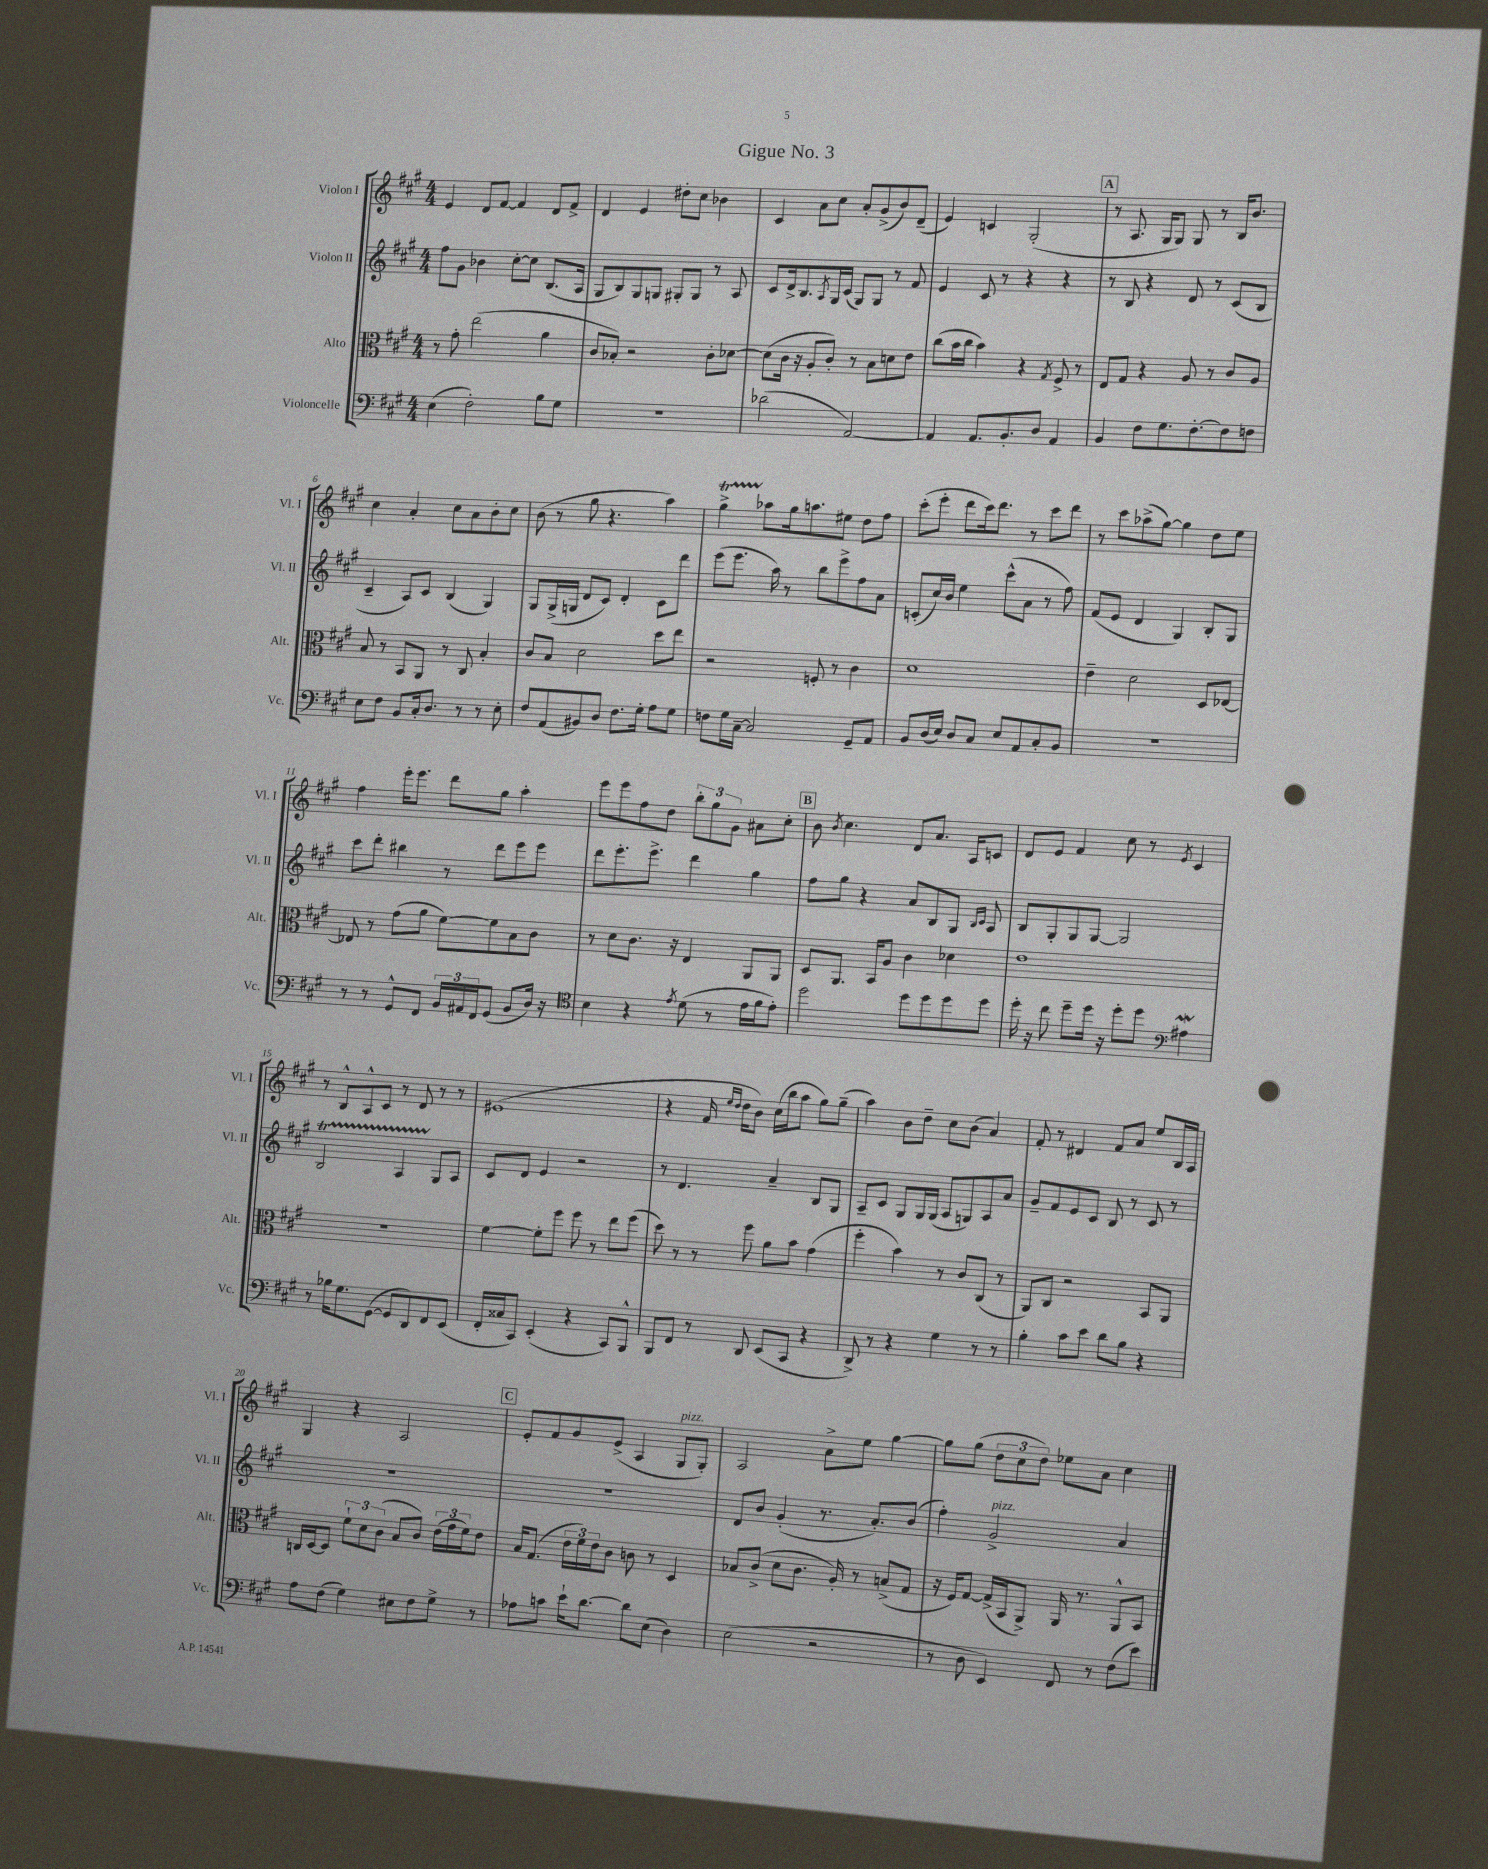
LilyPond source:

\header { title = "Gigue No. 3" }
<<
\new StaffGroup <<
\new Staff = "s0" \with { instrumentName = "Violon I" shortInstrumentName = "Vl. I" } {
    \clef treble \key a \major \numericTimeSignature \time 4/4
    e'4 d'8 fis'8~ fis'4 d'8 fis'8-> |
    d'4 e'4 dis''8-. cis''8 bes'4 |
    cis'4 a'8 cis''8 a'8-. gis'8->( b'8) d'8--( |
    e'4) c'4 gis2-.( |
    \mark \markup { \box "A" } r8 a8. gis16 gis8) gis8 r8 b16 b'8. |
    cis''4 a'4-. cis''8 a'8 b'8-. cis''8 |
    b'8( r8 gis''8 r4. a''4) |
    gis''4->\startTrillSpan aes''8\stopTrillSpan gis''16 a''8. eis''8 d''8 fis''8 |
    cis'''8-.( e'''8-. d'''8 cis'''16) d'''8. r8 cis'''8 d'''8 |
    r8 cis'''8 aes''8->( gis''8~) gis''4 d''8 e''8 |
    fis''4 e'''16-. e'''8. d'''8 gis''8 a''4-. |
    e'''8 e'''8 fis''8 d''8 \tuplet 3/2 { b''8-. gis''8 gis'8 } ais'8 cis''8-. |
    \mark \markup { \box "B" } b'8 \acciaccatura { b'8 } cis''4. d'8 a'8. a16 c'8 |
    d'8 e'8 fis'4 cis''8 r8 \acciaccatura { e'8 } cis'4 |
    r8 b8-^ a8-^ cis'8 r8 d'8 r8 r8 |
    eis'1( |
    r4 fis'16 \grace { e''16 d''16 } d''16 b'8) cis''16( b''16 a''8 gis''8) gis''8--( |
    a''4) b'8 d''8-- cis''8 b'8( a'4) |
    fis'8-. r8 dis'4 fis'8 a'8 e''8 b16 a16 |
    gis4 r4 a2 |
    \mark \markup { \box "C" } e'8-. fis'8 gis'8 e'8->( a4 gis8^\markup { \italic "pizz." } gis8-.) |
    a2 a'8-> e''8 gis''4~ |
    gis''8 gis''8( \tuplet 3/2 { d''8 cis''8 d''8) } ees''8 a'8 cis''4 \bar "|." |
}
\new Staff = "s1" \with { instrumentName = "Violon II" shortInstrumentName = "Vl. II" } {
    \clef treble \key a \major \numericTimeSignature \time 4/4
    fis''8 gis'8 bes'4 cis''8~-. cis''8 b8.( a16 |
    gis8 b8) gis8 g8 gis8-. gis8 r8 a8 |
    cis'8 d'16-> b8. \acciaccatura { a8 } gis16 cis'16( gis8) gis8 r8 fis'8 |
    e'4 cis'8 r8 r4 r4 |
    \mark \markup { \box "A" } r8 b8 r4 d'8 r8 cis'8( b8 |
    cis'4-- a8) cis'8 b4( gis4) |
    gis8 gis16->( g16 d'8 cis'8) d'4-. cis'8 d'''8 |
    e'''8( e'''8. a''16) r8 b''8 e'''8-> fis''8 a'8 |
    c'8-.( cis''16) b'16 e''4 cis'''8-^( a'8 r8 fis''8) |
    fis'8( e'8 d'4 gis4) b8-. gis8 |
    cis'''8 d'''8-. bis''4 r8 d'''8 e'''8 e'''8 |
    d'''8 e'''8.-. e'''8.-> d'''4 gis''4 |
    \mark \markup { \box "B" } fis''8 gis''8 r4 a'8 b8 gis8 \grace { b16 cis'16 } a8 |
    b8 gis8-. gis8 gis8~ gis2 |
    b2\startTrillSpan a4 gis8\stopTrillSpan a8 |
    cis'8 d'8 e'4 r2 |
    r8 d'4. a'4-- b8 gis8 |
    a8-- cis'8 gis8 gis16 gis16( a8 g8) a8 a'8 |
    gis'8-- fis'8 e'8 cis'8 b8 r8 cis'8 r8 |
    r1 |
    \mark \markup { \box "C" } R1 |
    d'8 b'8 gis'4-.( r8. a'8.-.) b'8( |
    fis''4-.) gis'2->^\markup { \italic "pizz." } a'4 \bar "|." |
}
\new Staff = "s2" \with { instrumentName = "Alto" shortInstrumentName = "Alt." } {
    \clef alto \key a \major \numericTimeSignature \time 4/4
    r8 gis'8-. e''2( a'4 |
    cis'8 bes8-.) r2 cis'8-. des'8~ |
    des'8( cis'16 r16 a8-. cis'8-.) r8 b8 d'8 e'8 |
    cis''8( b'16 cis''16 b'4) r4 \acciaccatura { gis8 } fis8-> r8 |
    \mark \markup { \box "A" } e8 gis8 r4 a8 r8 cis'8 a8 |
    b8 r8 b,8 a,8 r8 cis8 b4-. |
    cis'8 b8 d'2 d''8 e''8 |
    r2 f8-. r8 cis'4 |
    d'1 |
    e'4-- d'2 d8 ees8~ |
    ees8 r8 gis'8( a'8 fis'8~) fis'8 b8 cis'8 |
    r8 d'8 cis'8. r16 e4 a,8 a,8 |
    \mark \markup { \box "B" } d8 a,8. b,16 a8 cis'4 des'4 |
    e'1 |
    R1 |
    fis'4~ fis'8-. fis''8 fis''8 r8 e''8 fis''8( |
    d''8) r8 r8 fis''8 a'8 b'8 gis'4( |
    fis''4-. b'4) r8 cis'8 cis8( r8 |
    a,8) cis8 r2 b,8 a,8 |
    c16 d16~ d8 \tuplet 3/2 { fis'8-! d'8 cis'8( } b8 cis'8) \tuplet 3/2 { e'16( gis'16 fis'16) } e'8 |
    \mark \markup { \box "C" } b16 gis8.( \tuplet 3/2 { e'16 fis'16) e'16 } cis'8 c'8 r8 d4 |
    bes8 cis'8->( d'8 cis'8. a16-.) r8 b8->( gis8 |
    r16 fis16) gis8~ gis16->( b,16 a,8->) a,16 r8. a,8-^ b,8 \bar "|." |
}
\new Staff = "s3" \with { instrumentName = "Violoncelle" shortInstrumentName = "Vc." } {
    \clef bass \key a \major \numericTimeSignature \time 4/4
    e4( fis2-.) b8 gis8 |
    r1 |
    des'2( a,2~) |
    a,4 a,8. b,8.-. d8 a,4 |
    \mark \markup { \box "A" } b,4 fis8 gis8. fis8.~-. fis8 f8 |
    e8 fis8 b,8 cis16-. d8. r8 r8 e8-. |
    fis8 a,8( bis,8) d8 fis8. gis16-. a8 gis8 |
    f8 gis16 cis16~-- cis2 gis,8-- a,8 |
    b,8 d16( e16) d8 cis8 e8 a,8 cis8-. b,8 |
    r1 |
    r8 r8 gis,8-^ fis,8 \tuplet 3/2 { b,16 ais,16 fis,16 } gis,8( b,8 d16) r16 |
    \clef tenor b4 r4 \acciaccatura { e'8 } d'8( r8 e'16 fis'16 e'8-.) |
    \mark \markup { \box "B" } d''2 d''8 d''8 d''8 d''8 |
    d''16-. r16 cis''8 d''8-- d''16 r16 d''8-. d''8 \clef bass ais4\mordent |
    r8 bes16 gis8. gis,8~( gis,8 d,8) fis,8 e,8( |
    fis,16-. cisis16 cis,8) e,4-.( r4 cis,8) b,,8-^ |
    b,,8 fis,8 r8 d,8 e,8( cis,8 r4 |
    d,8->) r8 r4 gis4 r8 r8 |
    b4-. cis'8 e'8 d'8 b8 r4 |
    a8 fis8( gis4) eis8 fis8 gis8-> r8 |
    \mark \markup { \box "C" } aes8 c'8 e'16-! d'8.~ d'8 e8( d4) |
    e2( r2 |
    r8 d8 e,4) fis,8 r8 fis8( e'8) \bar "|." |
}
>>
>>
